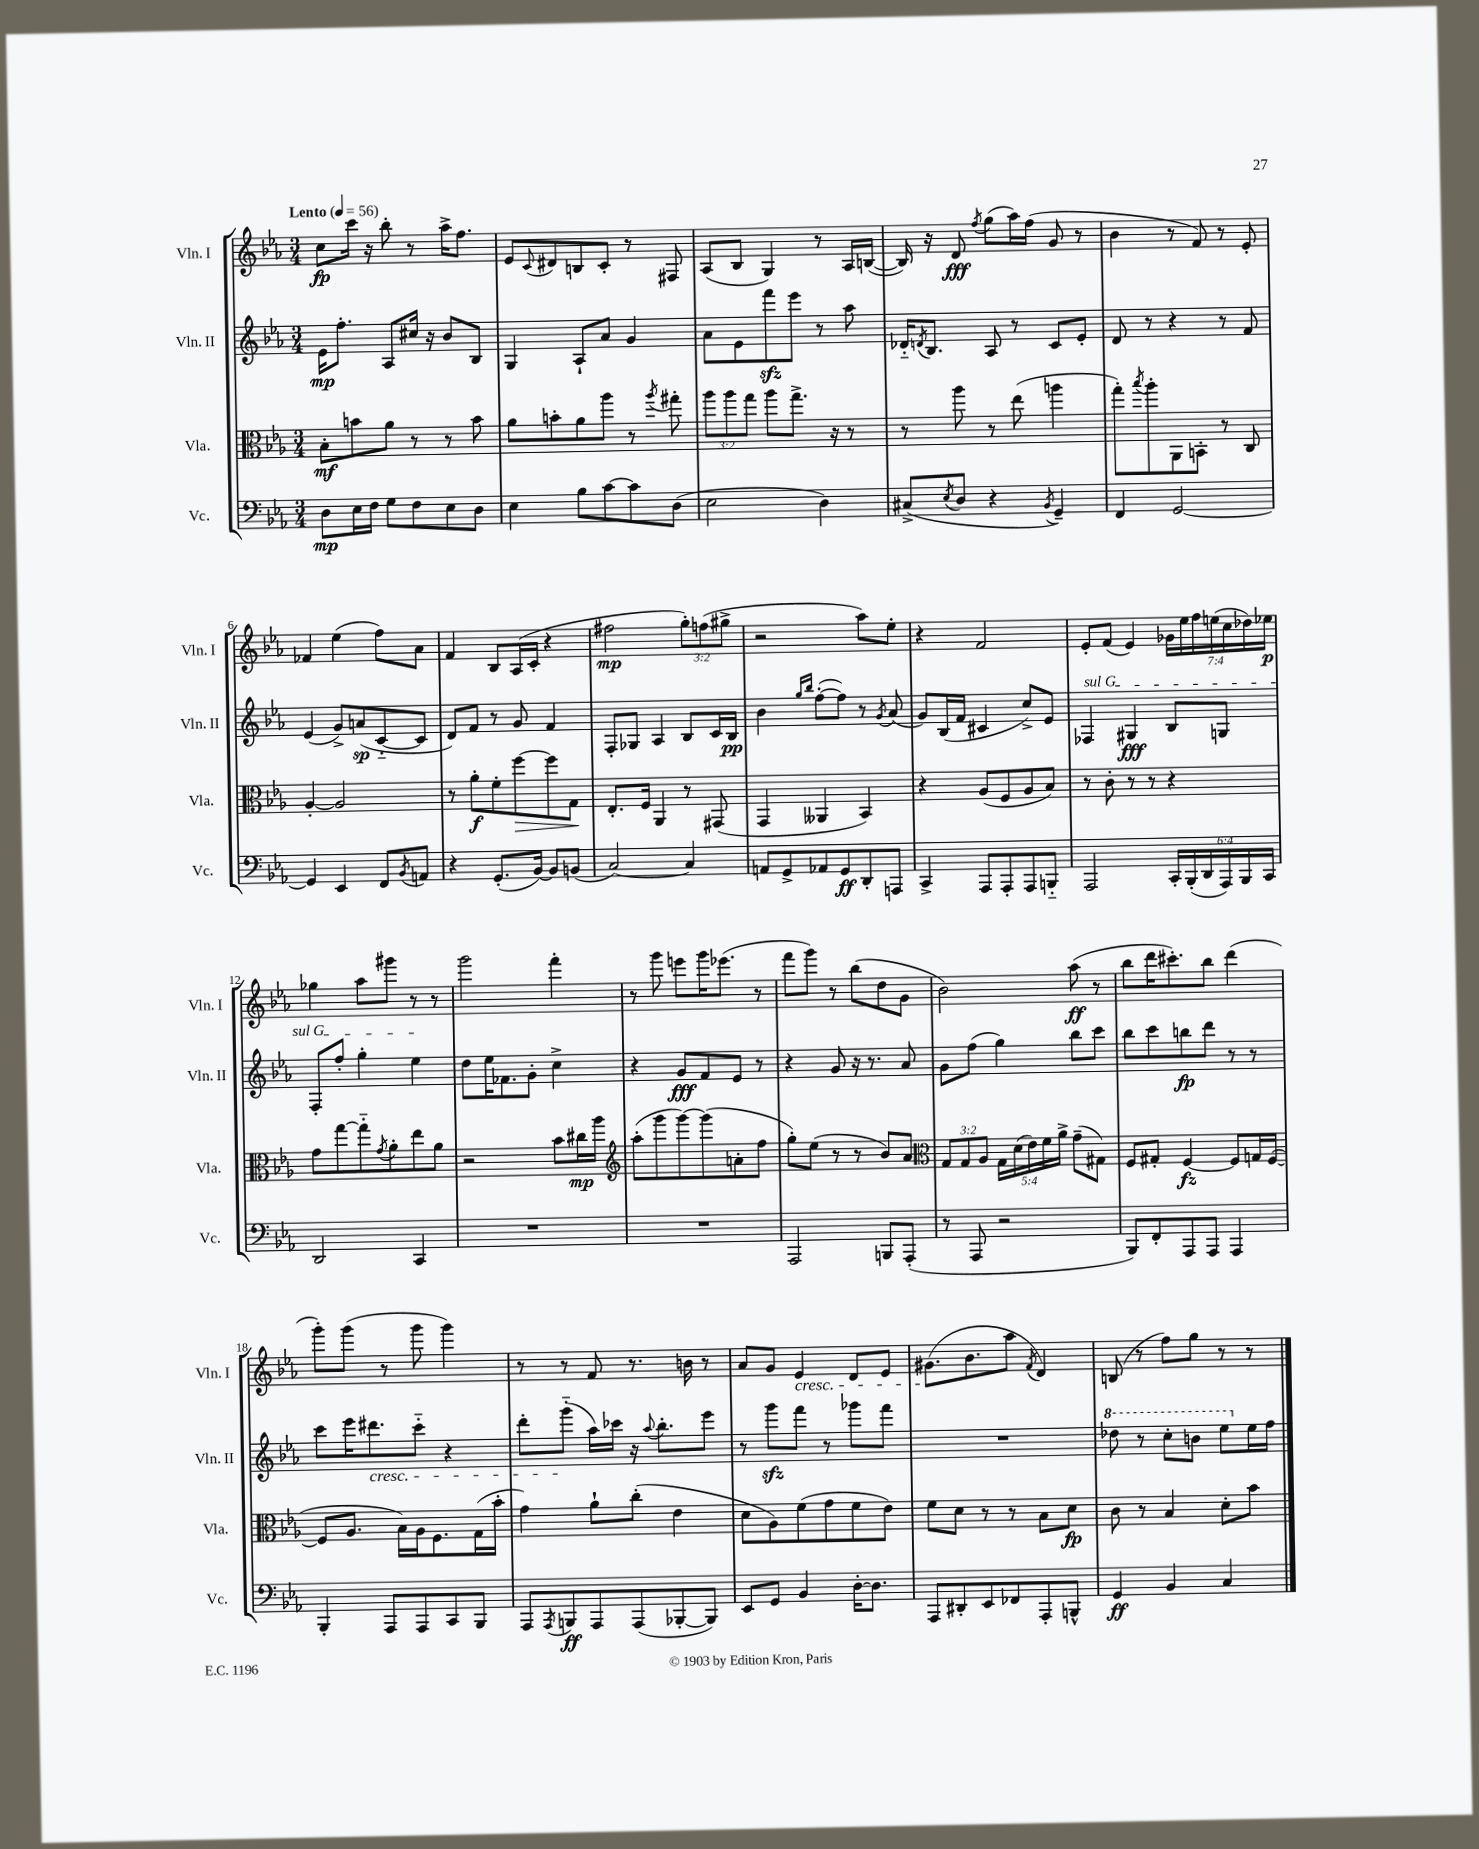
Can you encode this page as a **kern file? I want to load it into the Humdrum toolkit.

**kern	**kern	**kern	**kern
*staff4	*staff3	*staff2	*staff1
*clefF4	*clefC3	*clefG2	*clefG2
*k[b-e-a-]	*k[b-e-a-]	*k[b-e-a-]	*k[b-e-a-]
*M3/4	*M3/4	*M3/4	*M3/4
*MM56	*MM56	*MM56	*MM56
8D\L	8B-'\L	16e-\LK	8cc\L
.	.	8.ff'\J	.
16E-\L	8b\	.	16ccc\Jk
16F\JJ	.	.	16r
8G\L	8a-\J	8A-/L	8bb-'\
8F\	8r	16cc#/Jk	8r
.	.	16r	.
8E-\	8r	8b-/L	16aa-^\LK
.	.	.	8.ff\J
8D\J	8b\	8B-/J	.
=	=	=	=
4E-\	8a-\L	4G/	8e-/L
.	.	.	8qqc/
.	8b'\	.	8d#/
8B-\L	8a-\	8A-`/L	8B/
[8c\	8aa-\J	8a-/J	8c'/J
8c\]	8r	4g/	8r
.	8qaa-/	.	.
(8D\J	8gg#'\	.	8F#/
=	=	=	=
2E-\	12aa-\L	8a-\L	(8A-/L
.	12aa-\	.	.
.	.	8e-\	8B-/J
.	12gg\J	.	.
.	8aa-\L	8fff\	4G/)
.	8.gg^\J	8eee-\J	.
4D\)	.	8r	8r
.	16r	.	.
.	8r	8aa-\	16A-/LL
.	.	.	([16B/JJ
=	=	=	=
(8C#^/L	8r	16d-'~/LK	16B/])
.	.	8qd/	.
.	.	8.B-/J	16r
8qE-/	.	.	.
8D/J	8aa-\	.	8d/
.	.	.	8qff/
4r	8r	8A-/	(8gg\L
.	(8ee-\	8r	16aa-\L)
.	.	.	(16ff\JJ
8qBB-/	.	.	.
4GG~/)	4aa\	8c/L	8g/
.	.	8e-'/J	8r
=	=	=	=
4FF/	8gg'\L)	8d/	4b-\
.	8qbb-/	.	.
.	8aa-'\	8r	.
[2GG/	8AA-\	4r	8r
.	8BB'\J	.	8f/)
.	8r	8r	8r
.	8C/	8f/	8e-'/
=	=	=	=
4GG/]	[4A-'/	(4e-/	4f-/
4EE-/	2A-/]	8g^/L)	(4ee-\
.	.	(8a/	.
8FF/L	.	[8c'~/	8ff\L)
8qBB-/	.	.	.
8AA/J	.	8c/]J	8a-\J
=	=	=	=
4r	8r	8d/L)	4f/
.	8a-'\L	8f/J	.
(8.GG'/L	8f'\	8r	8B-/L
.	[8ff\	8g/	(16A-/L
[16BB-/Jk)	.	.	16c'/JJ
8BB-/]L	8ff\]	4f/	4r
(8BB/J	8G\J	.	.
=	=	=	=
[2C/)	8.E-'/L	8F'/L	2ff#\
.	.	8G-/J	.
.	16F/Jk	.	.
.	4AA-/	4A-/	.
4C/]	8r	8B-/L	12gg'\L)
.	.	.	(12ff\
.	(8GG#/	16c/L	.
.	.	.	12gg#^\J
.	.	16B-/JJ	.
=	=	=	=
8AA/L	4GG/	4b-\	2r
8GG^/	.	.	.
.	.	16qqgg/LL	.
.	.	16qqbb-/JJ	.
8AA-/	4AA--/	([8ff'\L	.
8GG/	.	8ff\]J)	.
8DD'/	4BB-/)	8r	8aa-\L)
.	.	8qg/	.
8AAA/J	.	(8a-/	8ee-'\J
=	=	=	=
4CC^/	4r	8g/L)	4r
.	.	(16B-/L	.
.	.	16f/JJ	.
8AAA-/L	(8A-/L	4c#/	2f/
8AAA-'/	8F/	.	.
8AAA-/	8A-/	8cc^/L)	.
8BBB'~/J	8B-/J)	8e-/J	.
=	=	=	=
2AAA-/	8r	4F-/	8e-'/L
.	8c'\	.	(8f/J
.	8r	4G#/	4e-/)
.	8r	.	.
24CC'/LL	4r	8B-/L	28g-\LL
.	.	.	28ee-\
(24BBB-'/	.	.	.
.	.	.	28ff\
24DD/	.	.	.
.	.	.	(28ee\
24AAA-/)	.	8G/J	.
.	.	.	28cc\
24BBB-/	.	.	.
.	.	.	28dd-\)
24CC/JJ	.	.	.
.	.	.	28ee-\JJ
=	=	=	=
2DD/	8g\L	8F'/L	4gg-\
.	[8gg\	8ff'/J	.
.	8gg'~\]	4gg'\	8aa-\L
.	8qg/	.	.
.	8a-'\	.	8ggg#\J
4CC/	8ee-\	4ee-\	8r
.	8a-\J	.	8r
=	=	=	=
2.r	2r	8dd\L	2ggg\
.	.	16ee-\K	.
.	.	8.f-\	.
.	.	8g'\J	.
.	8b-\L	4cc^\	4fff'\
.	16cc#\L	.	.
.	16aa-\JJ	.	.
=	=	=	=
*	*clefG2	*	*
2.r	(8aa-'\L	4r	8r
.	8ggg\	.	8ggg\
.	[8ggg\)	8g/L	8eee\L
.	(8ggg\]	8f/	16ggg\K
.	.	.	(8.eee-\J
.	8a'\	8e-/J	.
.	8ff\J	8r	8r
=	=	=	=
2AAA-/	8gg'\L)	4r	8fff\L
.	(8ee-\J	.	8ggg\J)
.	8r	8g/	8r
.	8r	16r	(8bb-\L
.	.	8.r	.
8BBB/L	8b-/L)	.	8dd\
(8AAA-'/J	8a-/J	8a-/	8g\J
=	=	=	=
*	*clefC3	*	*
8r	12G/L	8g\L	2b-\)
.	12G/	.	.
8AAA-/	.	(8ff\J	.
.	12A-/J	.	.
2r	20G\LL	4gg\)	.
.	(20d\	.	.
.	20e-\)	.	.
.	20f\	.	.
.	20a-^\JJ	.	.
.	(8g~\L	8bb-\L	(8aa-\
.	8G#\J)	8ccc\J	8r
=	=	=	=
8BBB-/L)	8F/L	8bb-\L	8bb-\L
8FF'/	8G#'/J	8ccc\	16ddd\K
.	.	.	8.ccc#'\)
8AAA-/	[4F/	8bb\	.
8AAA-/J	.	8ddd\J	8bb-\J
4AAA-/	8F/]L	8r	(4ddd\
.	16G/L	8r	.
.	([16F/JJ	.	.
=	=	=	=
4BBB-'/	8F/]L	8ccc\L	8ggg'\L)
.	8.A-/J	16eee-\K	(8ggg\J
.	.	8.ddd#\	.
8AAA-/L	.	.	8r
.	16B-\LL)	.	.
8AAA-/	16A-\J	8ccc'~\J	8ggg\
.	8.F\	.	.
8CC/	.	4r	4ggg\)
8BBB-/J	(16G\L	.	.
.	16b-'\JJ	.	.
=	=	=	=
8AAA-/L	4g\)	8ddd'\L	8r
8qAAA-/	.	.	.
8BBB/	.	(8ggg'~\J	8r
8AAA-/	8a-`\L	16aa-\LL)	8f/
.	.	16ccc-\JJ	.
(8AAA-/	(8cc'\J	16r	8.r
.	.	8qqaa-/	.
.	.	8.bb-'\L	.
[8BBB-'/	4e-\	.	.
.	.	.	16b\
8BBB-/]J)	.	8eee-\J	8r
=	=	=	=
8EE-/L	8d\L	8r	8a-/L
8GG/J	8A-\)	8ggg\L	8g/J
4BB-/	(8f\	8fff\J	4e-/
.	8g\	8r	.
[16D'\LK	8f\	8ggg-\L	8d/L
8.D\]J	.	.	.
.	8e-\J)	8fff\J	8e-/J
=	=	=	=
8AAA-/L	8f\L	2.r	(8.g#\L
8DD#'/	8d\J	.	.
.	.	.	8.b-\
8EE-/	8r	.	.
8FF-/	8r	.	8aa-\J
.	.	.	8qf/
8AAA-'/	8B-\L	.	4d/)
8BBB^^/J	8d\J	.	.
=	=	=	=
4GG/	8c\	8ddd-\	(8B/
.	8r	8r	8r
4BB-/	4B-/	8ccc'\L	8ff\L)
.	.	8bb\J	8gg\J
4C/	8d'\L	8eee-\L	8r
.	8b-\J	16ee-\L	8r
.	.	16ff\JJ	.
==	==	==	==
*-	*-	*-	*-
